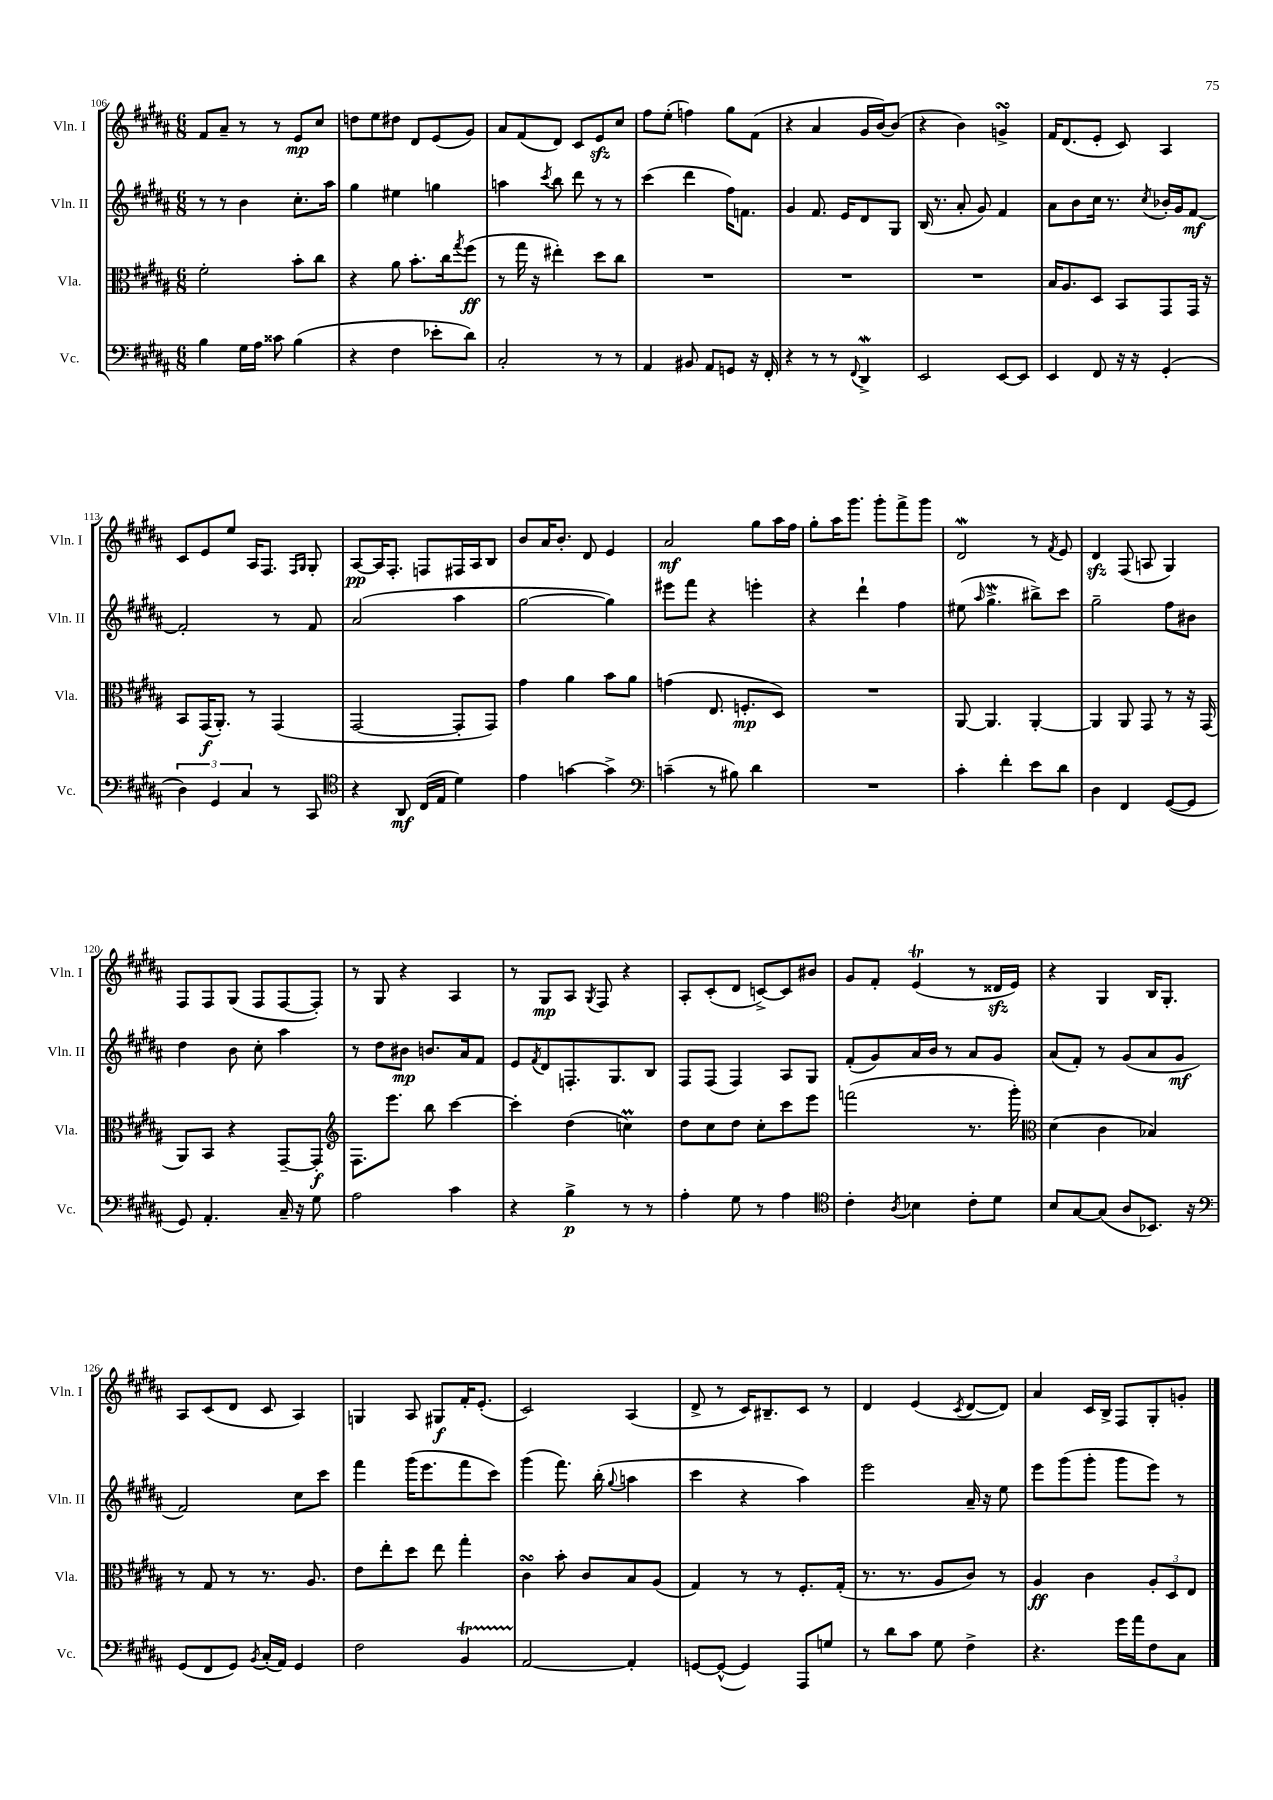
<<
\new StaffGroup <<
\new Staff = "s0" \with { instrumentName = "Vln. I" shortInstrumentName = "Vln. I" } {
    \clef treble \key b \major \numericTimeSignature \time 6/8
    fis'8 ais'8-- r8 r8 e'8\mp cis''8 |
    d''8 e''8 dis''8 dis'8 e'8( gis'8) |
    ais'8 fis'8( dis'8) cis'8 e'8\sfz cis''8 |
    fis''8 e''8-.( f''4) gis''8 fis'8( |
    r4 ais'4 gis'16 b'16~) b'8( |
    r4 b'4) g'4->\turn |
    fis'16 dis'8.( e'8-. cis'8) ais4 |
    cis'8 e'8 e''8 ais16 fis8. \grace { fis16 gis16 } gis8-. |
    ais8~\pp ais16 fis8.-. f8 fis16 ais16 b8 |
    b'8 ais'16 b'8.-. dis'8 e'4 |
    ais'2\mf gis''8 ais''16 fis''16 |
    gis''8-. ais''16 gis'''8. gis'''8-. fis'''8-> gis'''8 |
    dis'2\mordent r8 \acciaccatura { fis'8 } e'8 |
    dis'4\sfz fis8( a8 gis4) |
    fis8 fis8 gis8( fis8 fis8~ fis8-.) |
    r8 gis8 r4 ais4 |
    r8 gis8\mp ais8 \acciaccatura { gis8 } fis8 r4 |
    ais8-. cis'8-.( dis'8 c'8~->) c'8 bis'8 |
    gis'8 fis'8-. e'4\trill( r8 disis'16\sfz e'16) |
    r4 gis4 b16 gis8.-. |
    ais8 cis'8( dis'8 cis'8 ais4) |
    g4 ais8 gis8\f fis'16-. e'8.-.( |
    cis'2) ais4( |
    dis'8-> r8 cis'16) bis8.-- cis'8 r8 |
    dis'4 e'4( \acciaccatura { cis'8 } dis'8~ dis'8) |
    ais'4 cis'16 b16-> fis8 gis8-. g'8-. \bar "|." |
}
\new Staff = "s1" \with { instrumentName = "Vln. II" shortInstrumentName = "Vln. II" } {
    \clef treble \key b \major \numericTimeSignature \time 6/8
    r8 r8 b'4 cis''8.-. ais''16 |
    gis''4 eis''4 g''4 |
    a''4 \acciaccatura { cis'''8 } b''8 dis'''8 r8 r8 |
    cis'''4( dis'''4 fis''16) f'8. |
    gis'4 fis'8. e'16 dis'8 gis8 |
    b16( r8. ais'8-. gis'8) fis'4 |
    ais'8 b'8 cis''16 r8. \acciaccatura { cis''8 } bes'16-. gis'16 fis'8~\mf |
    fis'2-. r8 fis'8 |
    ais'2( ais''4 |
    gis''2~ gis''4) |
    eis'''8 fis'''8 r4 e'''4-. |
    r4 dis'''4-! fis''4 |
    eis''8( \grace { ais''16 } gis''4.->\mordent bis''8->) cis'''8 |
    gis''2-- fis''8 bis'8 |
    dis''4 b'8 cis''8-. ais''4 |
    r8 dis''8 bis'8\mp b'8. ais'16 fis'8 |
    e'8 \acciaccatura { fis'8 } dis'8 f8.-. gis8. b8 |
    fis8 fis8( fis4) ais8 gis8 |
    fis'8-.( gis'8) ais'16 b'16 r8 ais'8 gis'8 |
    ais'8( fis'8-.) r8 gis'8( ais'8 gis'8\mf |
    fis'2) cis''8 cis'''8 |
    fis'''4 gis'''16( e'''8. fis'''8 cis'''8) |
    gis'''4( fis'''8.) b''16-.( \appoggiatura { gis''8 } a''4 |
    cis'''4 r4 ais''4) |
    e'''2 ais'16-- r16 e''8 |
    e'''8 gis'''8( gis'''8-. gis'''8 e'''8) r8 \bar "|." |
}
\new Staff = "s2" \with { instrumentName = "Vla." shortInstrumentName = "Vla." } {
    \clef alto \key b \major \numericTimeSignature \time 6/8
    fis'2-. b'8-. cis''8 |
    r4 ais'8 b'8.-. cis''16 \acciaccatura { gis''8 } fis''8\ff( |
    r8 gis''16 r16 eis''4-.) dis''8 cis''8 |
    R2. |
    R2. |
    R2. |
    b16 ais8. dis8 b,8 gis,8 gis,16 r16 |
    b,8 gis,16\f( ais,8.-.) r8 gis,4( |
    gis,2~ gis,8-. gis,8) |
    gis'4 ais'4 b'8 ais'8 |
    g'4( e8. f8.-.\mp dis8) |
    R2. |
    ais,8~ ais,4. ais,4~-. |
    ais,4 ais,8 gis,8 r8 r16 gis,16( |
    ais,8) b,8 r4 gis,8~-- gis,8-.\f |
    \clef treble fis8. e'''8. b''8 cis'''4~ |
    cis'''4-. dis''4( c''4\prall) |
    dis''8 cis''8 dis''8 cis''8-. cis'''8 e'''8 |
    f'''2( r8. gis'''16-.) |
    \clef alto dis'4( cis'4 bes4) |
    r8 gis8 r8 r8. ais8. |
    e'8 e''8-. dis''8 e''8 gis''4-. |
    cis'4\turn b'8-. cis'8 b8 ais8( |
    gis4) r8 r8 fis8.-. gis16-.( |
    r8. r8. ais8 cis'8) r8 |
    ais4\ff cis'4 \tuplet 3/2 { ais8-. dis8 e8 } \bar "|." |
}
\new Staff = "s3" \with { instrumentName = "Vc." shortInstrumentName = "Vc." } {
    \clef bass \key b \major \numericTimeSignature \time 6/8
    b4 gis16 ais16 cisis'8 b4( |
    r4 fis4 ees'8-. dis'8) |
    cis2-. r8 r8 |
    ais,4 bis,8 ais,8 g,8 r16 fis,16-. |
    r4 r8 r8 \appoggiatura { fis,8 } dis,4->\mordent |
    e,2 e,8~ e,8 |
    e,4 fis,8 r16 r16 gis,4-.( |
    \tuplet 3/2 { dis4) gis,4 cis4 } r8 cis,8 |
    \clef tenor r4 ais,8\mf cis16( e16 dis'4) |
    e'4 g'4~ g'4-> |
    \clef bass c'4--( r8 bis8) dis'4 |
    R2. |
    cis'4-. fis'4-. e'8 dis'8 |
    dis4 fis,4 gis,8~( gis,8 |
    gis,8) ais,4.-. cis16-- r16 gis8 |
    ais2 cis'4 |
    r4 b4->\p r8 r8 |
    ais4-. gis8 r8 ais4 |
    \clef tenor cis'4-. \acciaccatura { ais8 } bes4 cis'8-. dis'8 |
    b8 gis8~ gis8( ais8 bes,8.) r16 |
    \clef bass gis,8( fis,8 gis,8) \acciaccatura { b,8 } cis16-.( ais,16) gis,4 |
    fis2 b,4\startTrillSpan |
    ais,2~\stopTrillSpan ais,4-. |
    g,8~ g,8~-^( g,4) ais,,8 g8 |
    r8 dis'8 cis'8 gis8 fis4-> |
    r4. gis'16 ais'16 fis8 cis8 \bar "|." |
}
>>
>>
\layout { \context { \Score currentBarNumber = #106 } }
